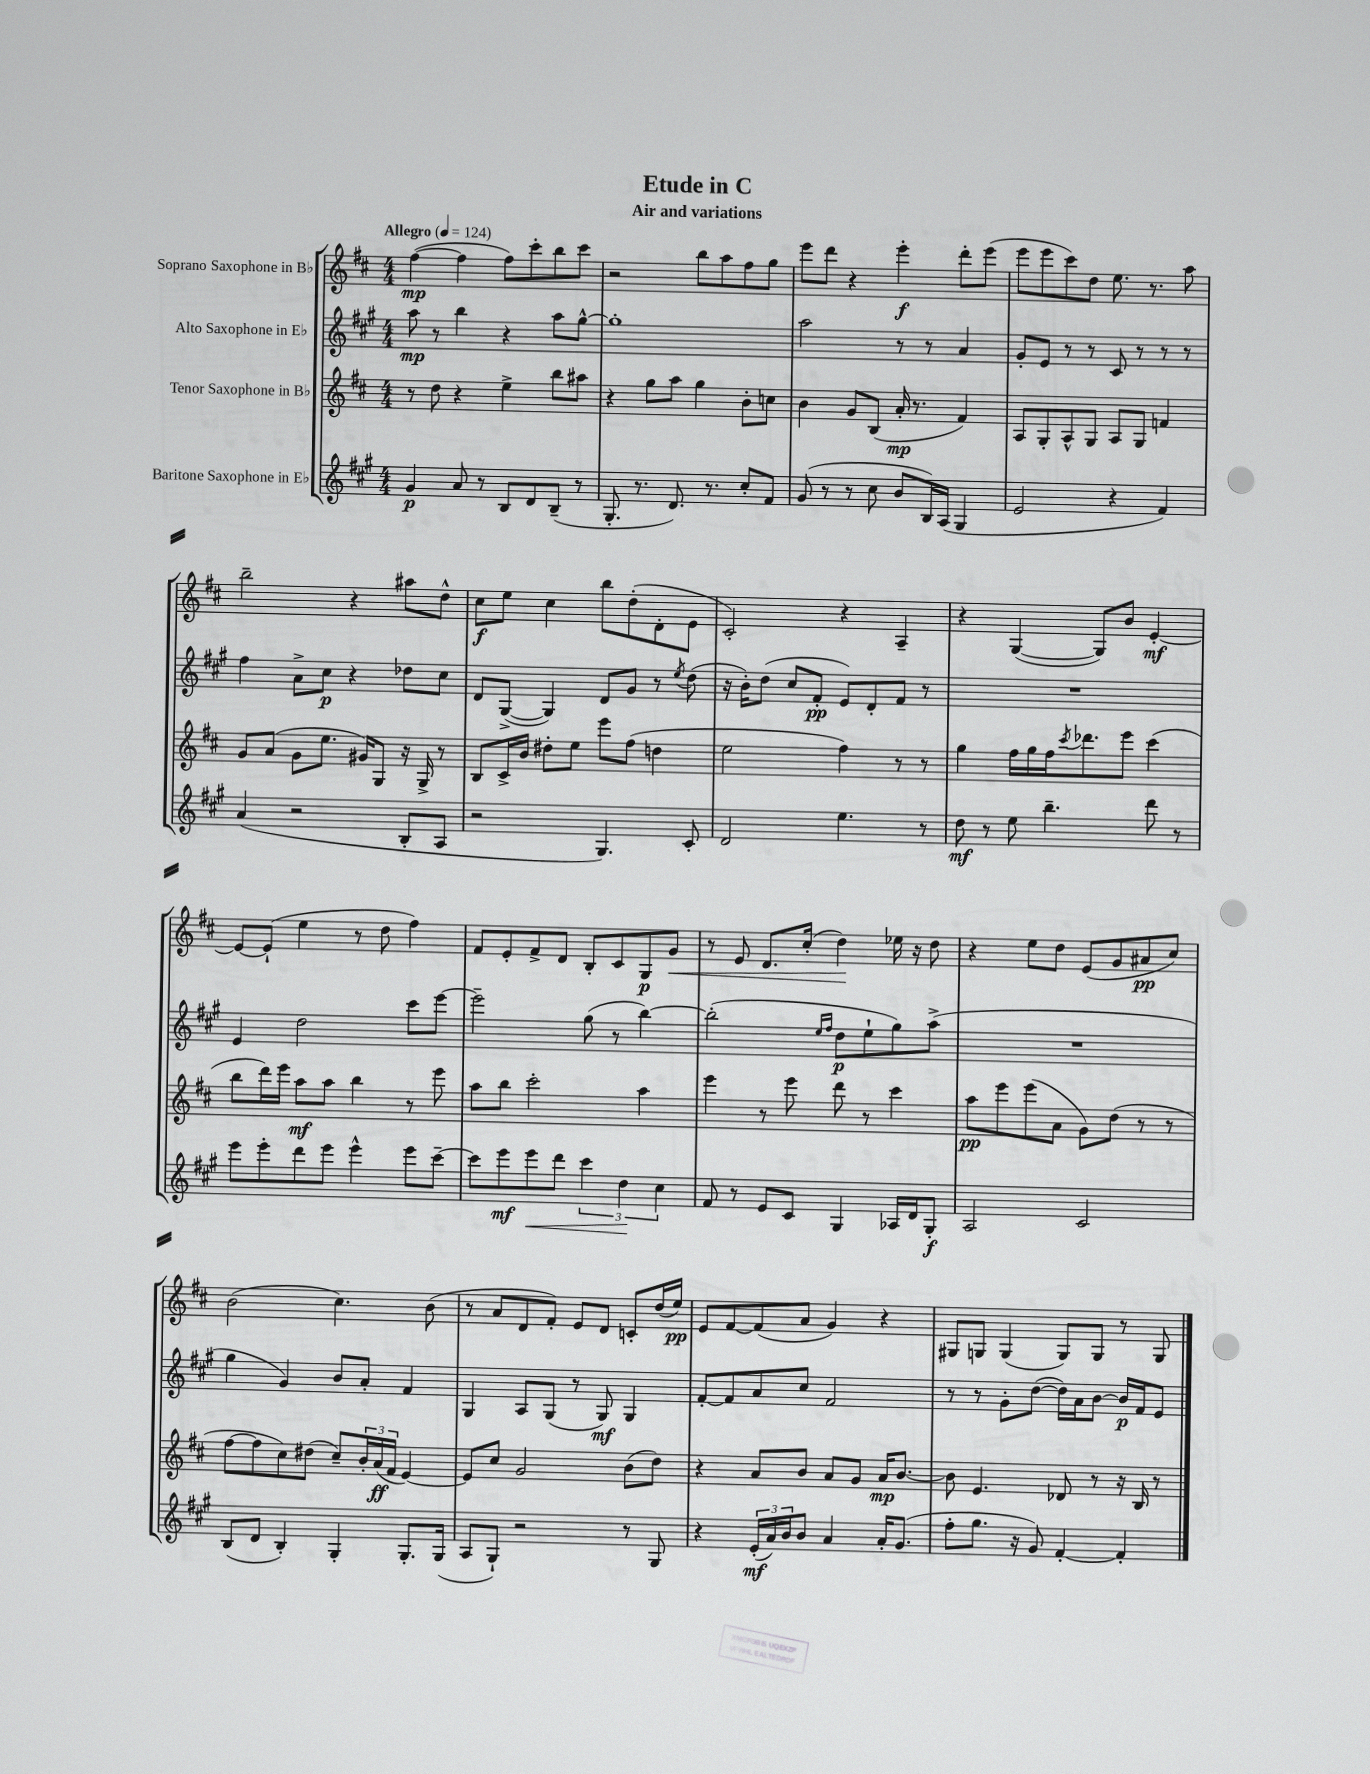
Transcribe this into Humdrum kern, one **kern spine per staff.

**kern	**kern	**kern	**kern
*staff4	*staff3	*staff2	*staff1
*clefG2	*clefG2	*clefG2	*clefG2
*k[f#c#g#]	*k[f#c#]	*k[f#c#g#]	*k[f#c#]
*M4/4	*M4/4	*M4/4	*M4/4
*MM124	*MM124	*MM124	*MM124
4g#	8r	8aa	([4ff#
.	8dd	8r	.
8a	4r	4bb	4ff#]
8r	.	.	.
8B	4ee^	4r	8ff#)
8d	.	.	8ccc#'
(8B~	8bb	8aa	8bb
8r	8aa#	[8gg#^^	8ccc#
=	=	=	=
8.G#'	4r	1gg#']	2r
8.r	.	.	.
.	8gg	.	.
8.d)	8aa	.	.
.	4gg	.	8bb
8.r	.	.	.
.	.	.	8aa
8cc#'	8b'	.	8ff#
8f#	8cc	.	8gg
=	=	=	=
(8g#	4b	2aa	8eee
8r	.	.	8ddd
8r	8g	.	4r
8cc#	(8B	.	.
8b	16a'	8r	4eee'
.	8.r	.	.
16B)	.	8r	.
(16A	.	.	.
4G#	4f#)	4a	8ddd'
.	.	.	(8eee
=	=	=	=
2e	8A	8g#'	8eee
.	8G'	8e	8eee
.	8A^^	8r	8ccc#)
.	8G	8r	8dd
4r	8A	8c#	8.ee
.	8G	8r	.
.	.	.	8.r
4f#)	4f	8r	.
.	.	8r	8aa
=	=	=	=
(4a	8g	4ff#	2bb~
.	(8a	.	.
2r	8g	8a^	.
.	8.ee	8cc#	.
.	.	4r	4r
.	16g#)	.	.
.	8G	.	.
8B'	16r	8dd-	8aa#
.	16G^	.	.
8A	8r	8cc#	8dd^^
=	=	=	=
2r	8B	8d	8cc#
.	16c#^	([8G#^	8ee
.	16b	.	.
.	8dd#'	4G#])	4cc#
.	8ee	.	.
4.G#)	8eee	8d	8bb
.	(8ff#	8g#	(8dd'
.	4dd	8r	8d'
.	.	8qee	.
8c#'	.	(8dd	8e
=	=	=	=
2d	2ee	16r	2c#')
.	.	16b')	.
.	.	(8dd	.
.	.	8cc#	.
.	.	8f#'	.
4.ee	4ff#)	8e)	4r
.	.	8d'	.
.	8r	8f#	4A~
8r	8r	8r	.
=	=	=	=
8dd	4gg	1r	4r
8r	.	.	.
8ee	16ff#	.	([4G
.	16gg	.	.
4.bb~	16ff#	.	.
.	8qccc#	.	.
.	8.ddd-	.	.
.	.	.	8G])
.	8eee	.	8b
8ddd	(4ccc#	.	[4e'
8r	.	.	.
=	=	=	=
8eee	8bb	4e	8e_
8eee'	16ddd)	.	(8e`]
.	16eee	.	.
8ddd	8aa	2dd	4ee
8eee	8aa	.	.
4eee^^	4bb	.	8r
.	.	.	8dd
8eee	8r	8ccc#	4ff#)
[8ccc#~	8eee	[8eee	.
=	=	=	=
8ccc#]	8aa	2eee~]	8f#
8eee	8bb	.	8e'
8eee	2ccc#'	.	8f#^
8ddd	.	.	8d
6ccc#	.	(8gg#	8B'
.	.	8r	8c#
6dd	.	.	.
.	4aa	[4bb)	8G
6cc#	.	.	.
.	.	.	8g
=	=	=	=
8f#	4eee	(2bb']	8r
8r	.	.	8e
8e	8r	.	8.d
8c#	8eee	.	.
.	.	.	(16cc#'
.	.	16qqee	.
.	.	16qqff#	.
4G#	8ddd	8dd	4dd)
.	8r	8ee`	.
16A-	4ccc#	8gg#)	16ee-
16d	.	.	16r
8G#'	.	(8aa^	8dd
=	=	=	=
2A	8aa	1r	4r
.	8eee	.	.
.	(8eee	.	8ee
.	8a	.	8dd
2c#	8g)	.	(8e
.	(8dd	.	8g
.	8r	.	8a#
.	8r	.	8cc#)
=	=	=	=
(8B	[8ff#	4gg#	(2b
8d	8ff#]	.	.
4B')	8cc#)	4g#)	.
.	(8dd#	.	.
4G#'	8cc#~)	8b	4.cc#)
.	24b'	8a'	.
.	(24a	.	.
.	24f#	.	.
8.G#'	[4e)	4f#	.
.	.	.	(8b
(16G#	.	.	.
=	=	=	=
8A	8e]	4G#	8r
8G#`)	8cc#	.	8a
2r	2g	8A	8d
.	.	(8G#	8f#')
.	.	8r	8e
.	.	8G#)	8d
8r	(8b	4G#	8c'
8G#	8dd)	.	(16dd
.	.	.	16ee)
=	=	=	=
4r	4r	[8f#'	8e
.	.	8f#]	[8f#
(24e'	8a	8a	(8f#]
24a)	.	.	.
24b	.	.	.
8b	8b	8cc#	8a
4a	8a	2f#	4g)
.	8g	.	.
16a'	16a	.	4r
(8.g#	[8.b	.	.
=	=	=	=
8ff#'	8b]	8r	8G#
8.gg#	4.e	8r	8G
.	.	8g#'	(4G
16r	.	.	.
8g#)	.	([8dd	.
[4f#'	8d-	16dd])	8G)
.	.	16a	.
.	8r	[8b	8G
4f#']	16r	16b]	8r
.	16B	16f#	.
.	8r	8e	8G
==	==	==	==
*-	*-	*-	*-
